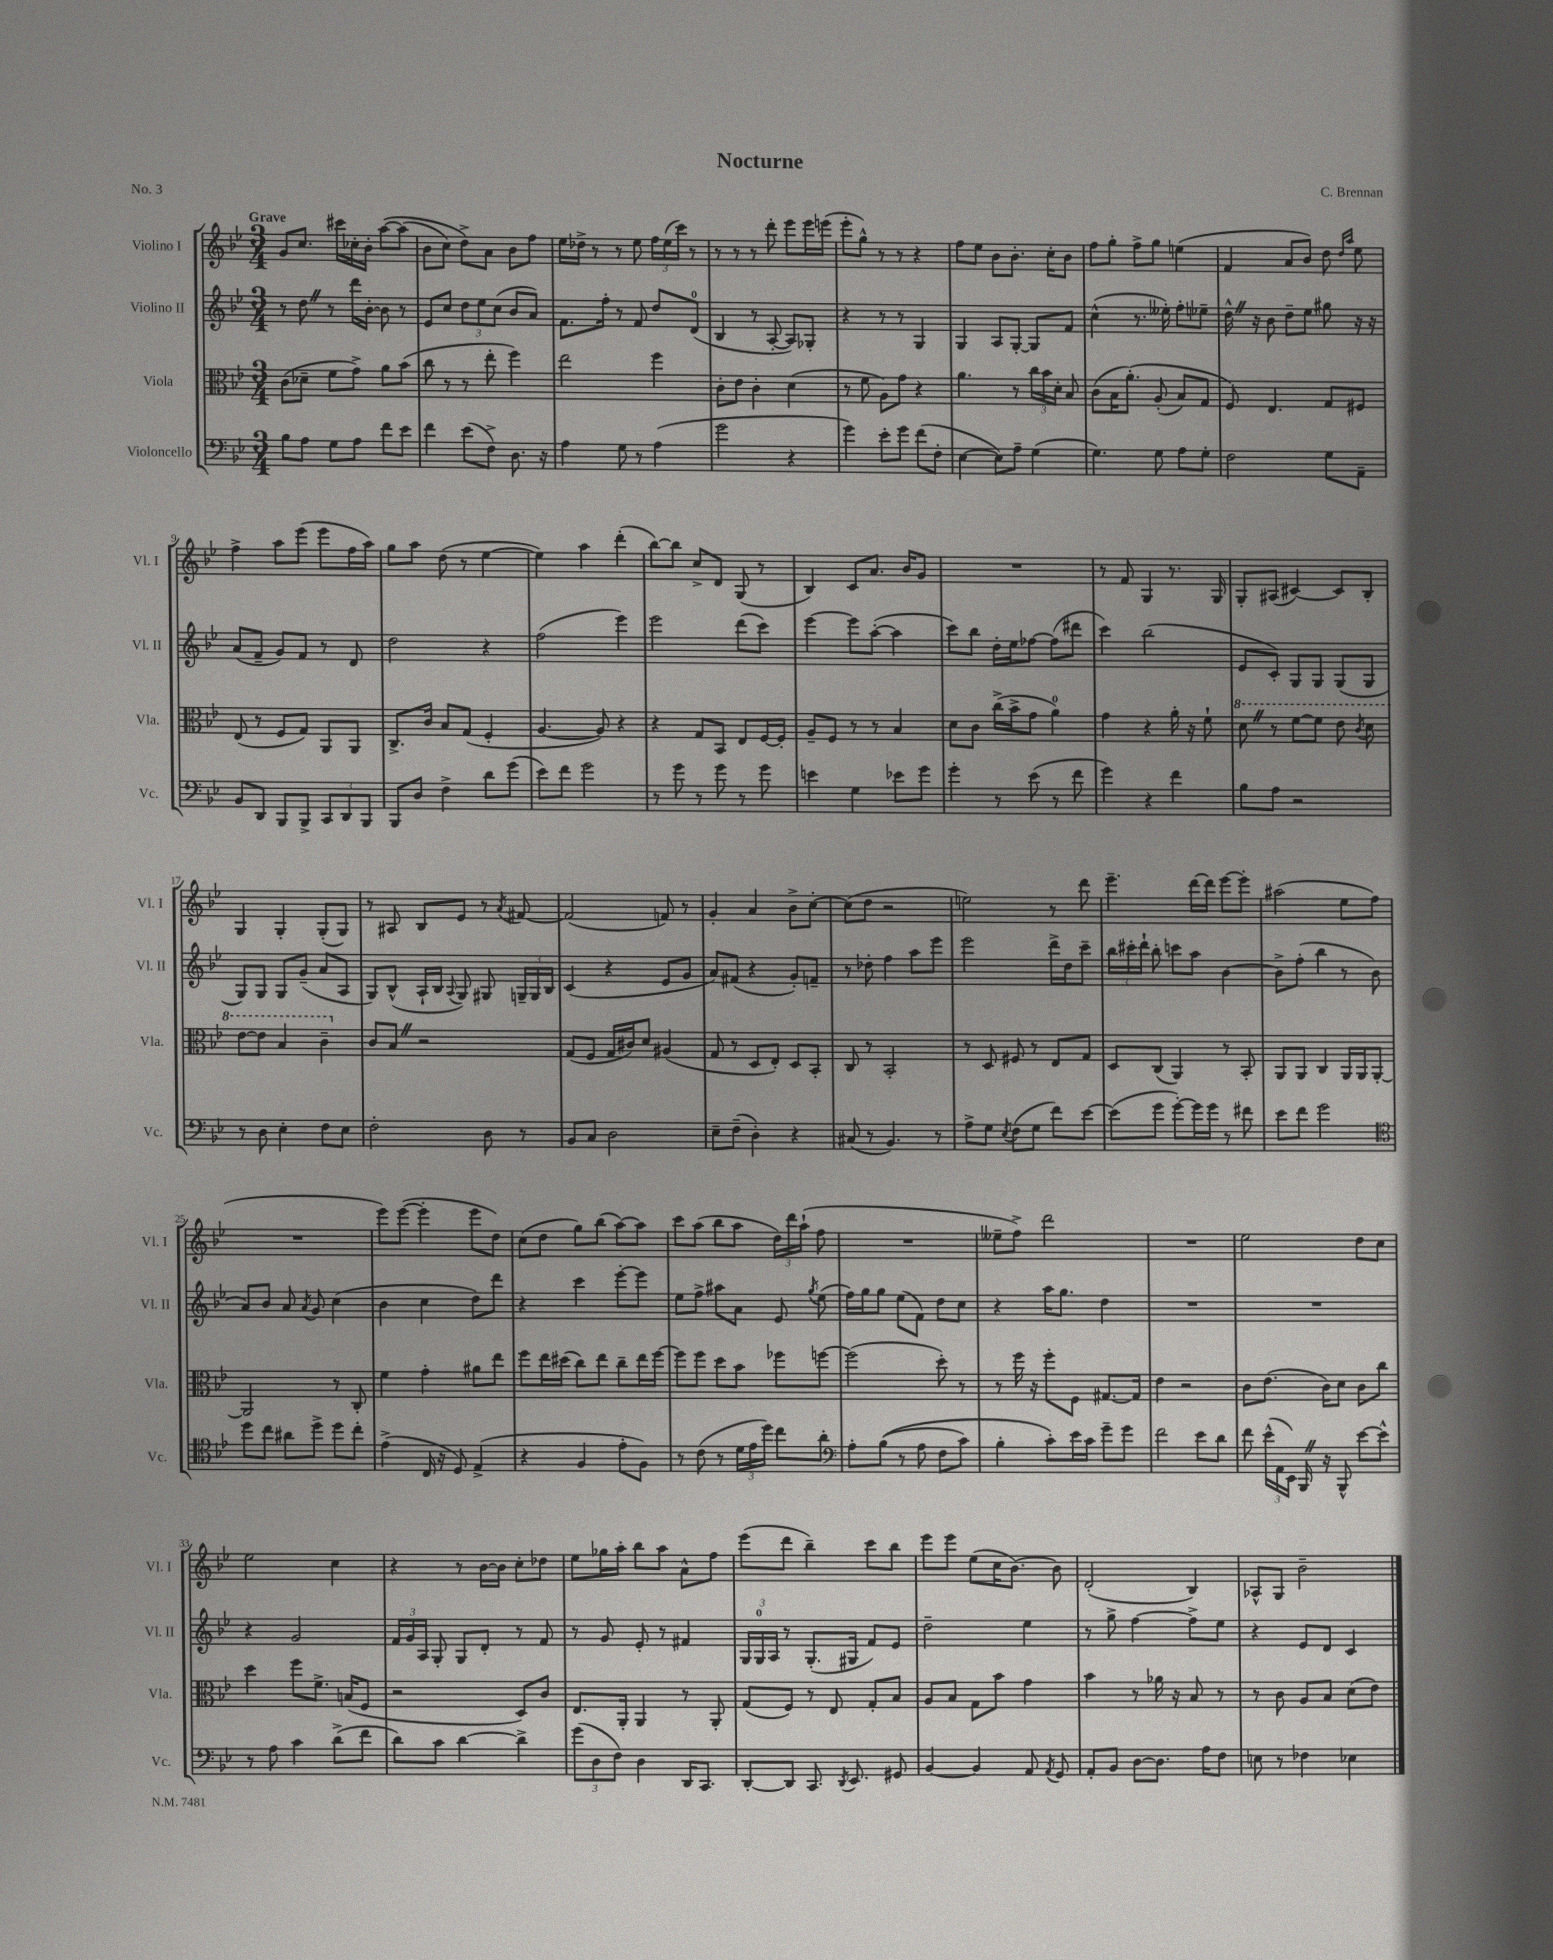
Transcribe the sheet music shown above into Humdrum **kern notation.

**kern	**kern	**kern	**kern
*staff4	*staff3	*staff2	*staff1
*clefF4	*clefC3	*clefG2	*clefG2
*k[b-e-]	*k[b-e-]	*k[b-e-]	*k[b-e-]
*M3/4	*M3/4	*M3/4	*M3/4
8B-\L	(8c\L	8r	8g/L
8A\J	8d-~\J	8dd\	8.cc/J
8G\L	8f\L	8r	.
.	.	.	16ccc#\LL
8A\J	8g^\J)	16ddd\LL	16cc-'\
.	.	[16b-'\JJ	16b-'\JJ
8f\L	8a\L	8b-\]	&([8aa\L
8e-\J	(8b-\J	8r	(8aa\]J
=	=	=	=
4f\	8cc\	8e-/L	8b-\L
.	8r	8cc/J	8cc\J)
(8e-\L	8r	12dd\L	8dd^\L&)
.	.	12ee-\	.
8F^\J)	8ee-'\	.	8a\J
.	.	(12cc\J	.
8.D\	4ff\)	8b-/L	8b-\L
.	.	8a/J)	8ff\J
16r	.	.	.
=	=	=	=
4A\	2ee-\	8.f\L	16ee-\LL
.	.	.	16dd-^\JJ
.	.	.	8r
.	.	16ff'\Jk	.
8G\	.	8r	8r
8r	.	8f/	8ee-\
(4A\	4ff\	8dd/L	24ff\LL
.	.	.	(24ee-\
.	.	.	24ccc\JJ)
.	.	(8d/J	8r
=	=	=	=
2g\	8c'\L	4B-/	8r
.	8e-\J	.	8r
.	4c'\	8r	8r
.	.	[8A'/	8ddd'\
4r	(4d\	8A/]L)	8eee-\L
.	.	8G-'/J	16eee-\L
.	.	.	(16eee\JJ
=	=	=	=
4g\)	8r	4r	8eee-'\L
.	8f\	.	8gg^^\J)
8e-'\L	8A\L)	8r	8r
8g\J	8g\J	8r	8r
(8f\L	4r	4G/	4r
8F'\J	.	.	.
=	=	=	=
[4E-\	4.a\	4G/	8ff\L
.	.	.	8ee-\J
8E-\]L)	.	8A/L	8b-\L
8A~\J	8r	[8G'/J	8.b-'\J
(4G\	24cc\LL	8G/]L	.
.	24b-\	.	.
.	.	.	16cc'\LK
.	24d'\JJ	.	.
.	8B-/	8f/J	8b-\J
=	=	=	=
4.G\)	(8c\L	(4cc^^\	8ff\L
.	16B-\K	.	8gg'\J
.	&(8.a'\J)	.	.
.	.	8.r	8ff^\L
8G\	(8A'/	.	8gg\J
.	.	16ee--'\)	.
8A\L	8B-/L)	8ff'\L	(4ee\
8G'\J	8G/J	8ee-~\J	.
=	=	=	=
2F\	8F/&)	16dd^^\	4f/
.	.	16r	.
.	4.E-/	8b-\	.
.	.	8dd~\L	8a/L
.	.	8ee-\J	8b-/J)
8G\L	8G/L	8gg#\	8dd\
.	.	.	16qqdd/LL
.	.	.	16qqaa/JJ
8AA~\J	8F#/J	16r	8ee-\
.	.	16r	.
=	=	=	=
8BB-/L	(8E-/	(8a/L	4ff^\
8DD/J	8r	8f~/J	.
8BBB-/L	8F/L	8g/L)	8aa\L
8BBB-^/J	8G/J)	8f/J	(8eee-\J
12CC/L	8AA/L	8r	8eee-\L
12DD/	.	.	.
.	8AA/J	8d/	16ff\L
12BBB-/J	.	.	.
.	.	.	16aa\JJ)
=	=	=	=
8BBB-/L	8.C^/L	2dd\	8gg\L
8D/J	.	.	8aa\J
.	16c/Jk	.	.
4F^\	8B-/L	.	(8dd\
.	(8G/J	.	8r
8d\L	4F'/	4r	[4ee-\
(8g\J	.	.	.
=	=	=	=
8e-\L)	[4.A/	(2ff\	4ee-\])
8f\J	.	.	.
2g\	.	.	4aa\
.	8A/])	.	.
.	4r	4eee-\)	(4ddd'\
=	=	=	=
8r	4r	2eee-\	[8bb-\L)
8g\	.	.	8bb-\]J
8r	8G/L	.	8cc^/L
8g\	8BB-/J	.	8d/J
8r	8E-/L	(8ddd\L	(8G/
8g\	[16F/L	8ccc\J)	8r
.	16F'/]JJ	.	.
=	=	=	=
4e\	8A~/L	[4eee-\	4B-/)
.	8F/J	.	.
4G\	8r	8eee-\]L	8c/L
.	8r	([8aa'\J	8.a/J
8e-\L	4B-/	4aa\]	.
.	.	.	16b-/LK
8g\J	.	.	8g/J
=	=	=	=
4g'\	8d\L	8ccc\L)	2.r
.	8c\J	8bb-\J	.
8r	(16cc^\LL	16dd'\LL	.
.	16b-^\J	16ee-\J	.
(8e-\	8g\J	[8ff-\J	.
8r	4a\)	(8ff-\]L	.
8f\	.	8ddd#\J	.
=	=	=	=
4g\)	4g\	4ccc\)	8r
.	.	.	8f/
4r	4r	(2bb-\	4G/
4f\	16a'\	.	8.r
.	16r	.	.
.	8f`\	.	.
.	.	.	16G/
=	=	=	=
8B-\L	8dd\	8e-/L	8G'/L
8A\J	8r	8c'/J)	(8A#/J
2r	[8ff\L	8G/L	[4c#/)
.	8ff\]J	8G/J	.
.	8ee-\	(8G/L	8c#/]L
.	8qcc/	.	.
.	8dd\	8G/J	8B-'/J
=	=	=	=
8r	[8ee-\L	8G/L)	4G/
8D\	8ee-\]J	8G/J	.
4E-'\	4b-/	8G/L	4G'/
.	.	(8g~/J	.
8F\L	4cc~\	8a/L	(8G'/L
8E-\J	.	8A/J	8G/J)
=	=	=	=
2F'\	8c/L	8G/L)	8r
.	8B-/J	(8B-^^/J	8A#/
.	2r	16A`/LL	8B-/L
.	.	16B-/JJ	.
.	.	8qqA/	.
.	.	8G/)	8e-/J
8D\	.	8G#/	8r
.	.	.	8qa/
8r	.	24G~/LL	[8f#/
.	.	24G/	.
.	.	24B-/JJ	.
=	=	=	=
8BB-/L	(8G/L	(4c/	(2f#/]
8C/J	8F/J	.	.
2D\	16G/LL	4r	.
.	16c#/J)	.	.
.	8d/J	.	.
.	(4A#/	8e-/L	8f/)
.	.	8g/J	8r
=	=	=	=
8E-~\L	8G/	8a/L)	4g'/
(8F~\J	8r	(8f#/J	.
4D'\)	8D/L	4r	4a/
.	8E-'/J)	.	.
4r	8D/L	8g'/L)	8b-^\L
.	8BB-'/J	8f~/J	[8cc'\J
=	=	=	=
(8C#/	8C/	8r	(8cc\]L
8r	8r	8dd-'\	8dd\J
4.BB-/)	2BB-'/	4ff\	2r
.	.	8aa\L	.
8r	.	8eee-\J	.
=	=	=	=
8A^\L	8r	2eee-\	2ee\)
8G\J	8D/	.	.
8qE-/	.	.	.
(8F\L	8F#/	.	.
8G\J	8r	.	.
8f\L)	8E-/L	16ddd^\LL	8r
.	.	16dd\J	.
[8e-\J	8G/J	8ccc~\J	8ddd\
=	=	=	=
(8e-\]L	8D/L	24bb-\LL	4.eee-~\
.	.	24ccc#'\	.
.	.	24ddd`\JJ	.
8g\J	(8C/J	8bb-'\	.
[8g'\L)	4AA/)	8ccc\L	.
16g\]L	.	8aa\J	[16ddd\LL
16g\JJ	.	.	16ddd\]JJ
8r	8r	[4b-\	[8eee-\L
8f#\	8BB-'/	.	8eee-'\]J
=	=	=	=
8e-\L	8AA/L	8b-^\]L	(2aa#\
8f\J	8AA/J	(8ff'\J	.
2g\	4C/	4bb-\	.
.	16AA/LL	8r	8ee-\L
.	16AA/J	.	.
.	[8AA'/J	8b-\	8ff\J
=	=	=	=
*clefC4	*	*	*
8dd\L	2AA/]	8a/L)	2.r
8cc\J	.	8b-/J	.
8a#\L	.	8a/	.
.	.	8qa/	.
8dd^\J	.	8g/	.
8dd\L	8r	(4cc\	.
8cc'\J	8C'/	.	.
=	=	=	=
(4e-^\	4f\	4b-\	8eee-\L)
.	.	.	([8eee-\J
16C/	4g'\	4cc\	4eee-'\]
16r	.	.	.
8D/)	.	.	.
(4E-^/	8a#\L	8dd\L)	8eee-\L
.	8ee-\J	8ddd\J	8dd\J)
=	=	=	=
4r	8ff\L	4r	(8cc\L
.	16ee-\L	.	8dd\J
.	(16dd#\JJ	.	.
4F/	8cc\L)	4ccc\	8gg\L)
.	8ee-\J	.	(8bb-\J
8e-'\L	8cc~\L	[8eee-'\L	[8aa\L)
8F\J)	16ee-\L	8eee-\]J	8aa\]J
.	[16ff\JJ	.	.
=	=	=	=
8r	8ff\]L	8ee-\L	8ccc\L
(8c\	8ff\J	8ff^\J	(8aa\J
8r	8dd\L	8aa#\L	8bb-\L
24d\LL	8b-\J	8a\J	8aa\J
24e-\	.	.	.
24dd\JJ)	.	.	.
8cc\L	8ff-\L	8e-/	24dd\LL)
.	.	.	24ddd\
.	.	.	(24aa`\JJ
.	.	8qgg/	.
8a'\J	[8ff\J	(8ee-\	8ff\
=	=	=	=
*clefF4	*	*	*
8A'\L	(2ff\]	16ff\LL)	2.r
.	.	16gg\J	.
&((8B-\J	.	8gg\J	.
8r	.	(8ee-\L	.
8A\	.	8f\J)	.
8F\L	8dd'\)	8dd\L	.
8c\J)	8r	8cc\J	.
=	=	=	=
4B-'\	8r	4r	8ee--~\L
.	16ff\	.	8ff^\J)
.	16r	.	.
8c'\L&)	8ff'\L	16aa\LK	2ddd\
.	.	8.gg\J	.
16e-\L	8F\J	.	.
16c\JJ	.	.	.
8g~\L	[8.G#/L	4dd\	.
8g\J	.	.	.
.	16G#/]Jk	.	.
=	=	=	=
2f\	4e-\	2.r	2.r
.	2r	.	.
8e-\L	.	.	.
8d\J	.	.	.
=	=	=	=
8f\	8c\L	2.r	2ee-\
(24e-^^\LL	(8.e-\J	.	.
24AA\	.	.	.
24EE-\JJ)	.	.	.
16BBB-/	.	.	.
16r	16c\LK)	.	.
8BBB-^^/	8d\J	.	.
[8e-\L	8c\L	.	8dd\L
8e-^^\]J	8cc\J	.	8cc\J
=	=	=	=
8r	4dd\	4r	2ee-\
8A\	.	.	.
4c\	8ff\L	2g/	.
.	8.f^\J	.	.
(8d^\L	.	.	4cc\
.	(16B/LK	.	.
8f\J	8F/J	.	.
=	=	=	=
8d\L)	2r	24f/LL	4r
.	.	24g/	.
.	.	24A/JJ	.
8c\J	.	8G'/	.
[4d\	.	8G/L	8r
.	.	8d'/J	[16b-\LL
.	.	.	16b-\]JJ
4d^\]	8D/L)	8r	8cc'\L
.	8c/J	8f/	8dd-\J
=	=	=	=
(12g\L	8.E-/L	8r	8ee-\L
12D\	.	.	.
.	.	8g/	16gg-\L
12F\J)	.	.	.
.	16AA'/Jk	.	16aa'\JJ
4D\	4AA/	8e-'/	8bb-\L
.	.	8r	8aa\J
16DD/LK	8r	4f#/	8a^^\L
8.CC/J	.	.	.
.	8AA'/	.	8ff\J
=	=	=	=
[8DD'/L	(8G/L	24G/LL	(8eee-\L
.	.	24G/	.
.	.	24A/JJ	.
8DD/]J	8F/J)	8r	8ddd\J
8.CC/	8r	(8.G'/L	4bb-~\)
.	8E-/	.	.
8qDD/	.	.	.
8.EE-/	.	16G#/Jk	.
.	8G'/L	8f/L)	8ccc\L
8GG#/	8B-/J	8e-/J	8bb-\J
=	=	=	=
[4BB-/	8A/L	2dd~\	8eee-\L
.	8B-/J	.	8eee-\J
4BB-/]	8G\L	.	(8ee-\L
.	8b-\J	.	16cc\K
.	.	.	[8.b-\J)
8AA/	4g\	4ee-\	.
8qAA/	.	.	.
8GG/	.	.	8b-\]
=	=	=	=
8AA'/L	4b-\	8r	(2d'/
8BB-/J	.	8gg^\	.
[8D\L	8r	[4ff\	.
8.D\]J	16a-\	.	.
.	16r	.	.
.	8B-/	8ff^\]L	4B-/)
16A\LK	.	.	.
8F\J	8r	8ee-\J	.
=	=	=	=
8E\	8r	4r	8A-^^/L
8r	8c\	.	8G/J
4F-\	8A/L	8e-/L	2b-~\
.	8B-/J	8d/J	.
4E-\	(8d\L	4c/	.
.	8e-\J)	.	.
==	==	==	==
*-	*-	*-	*-
